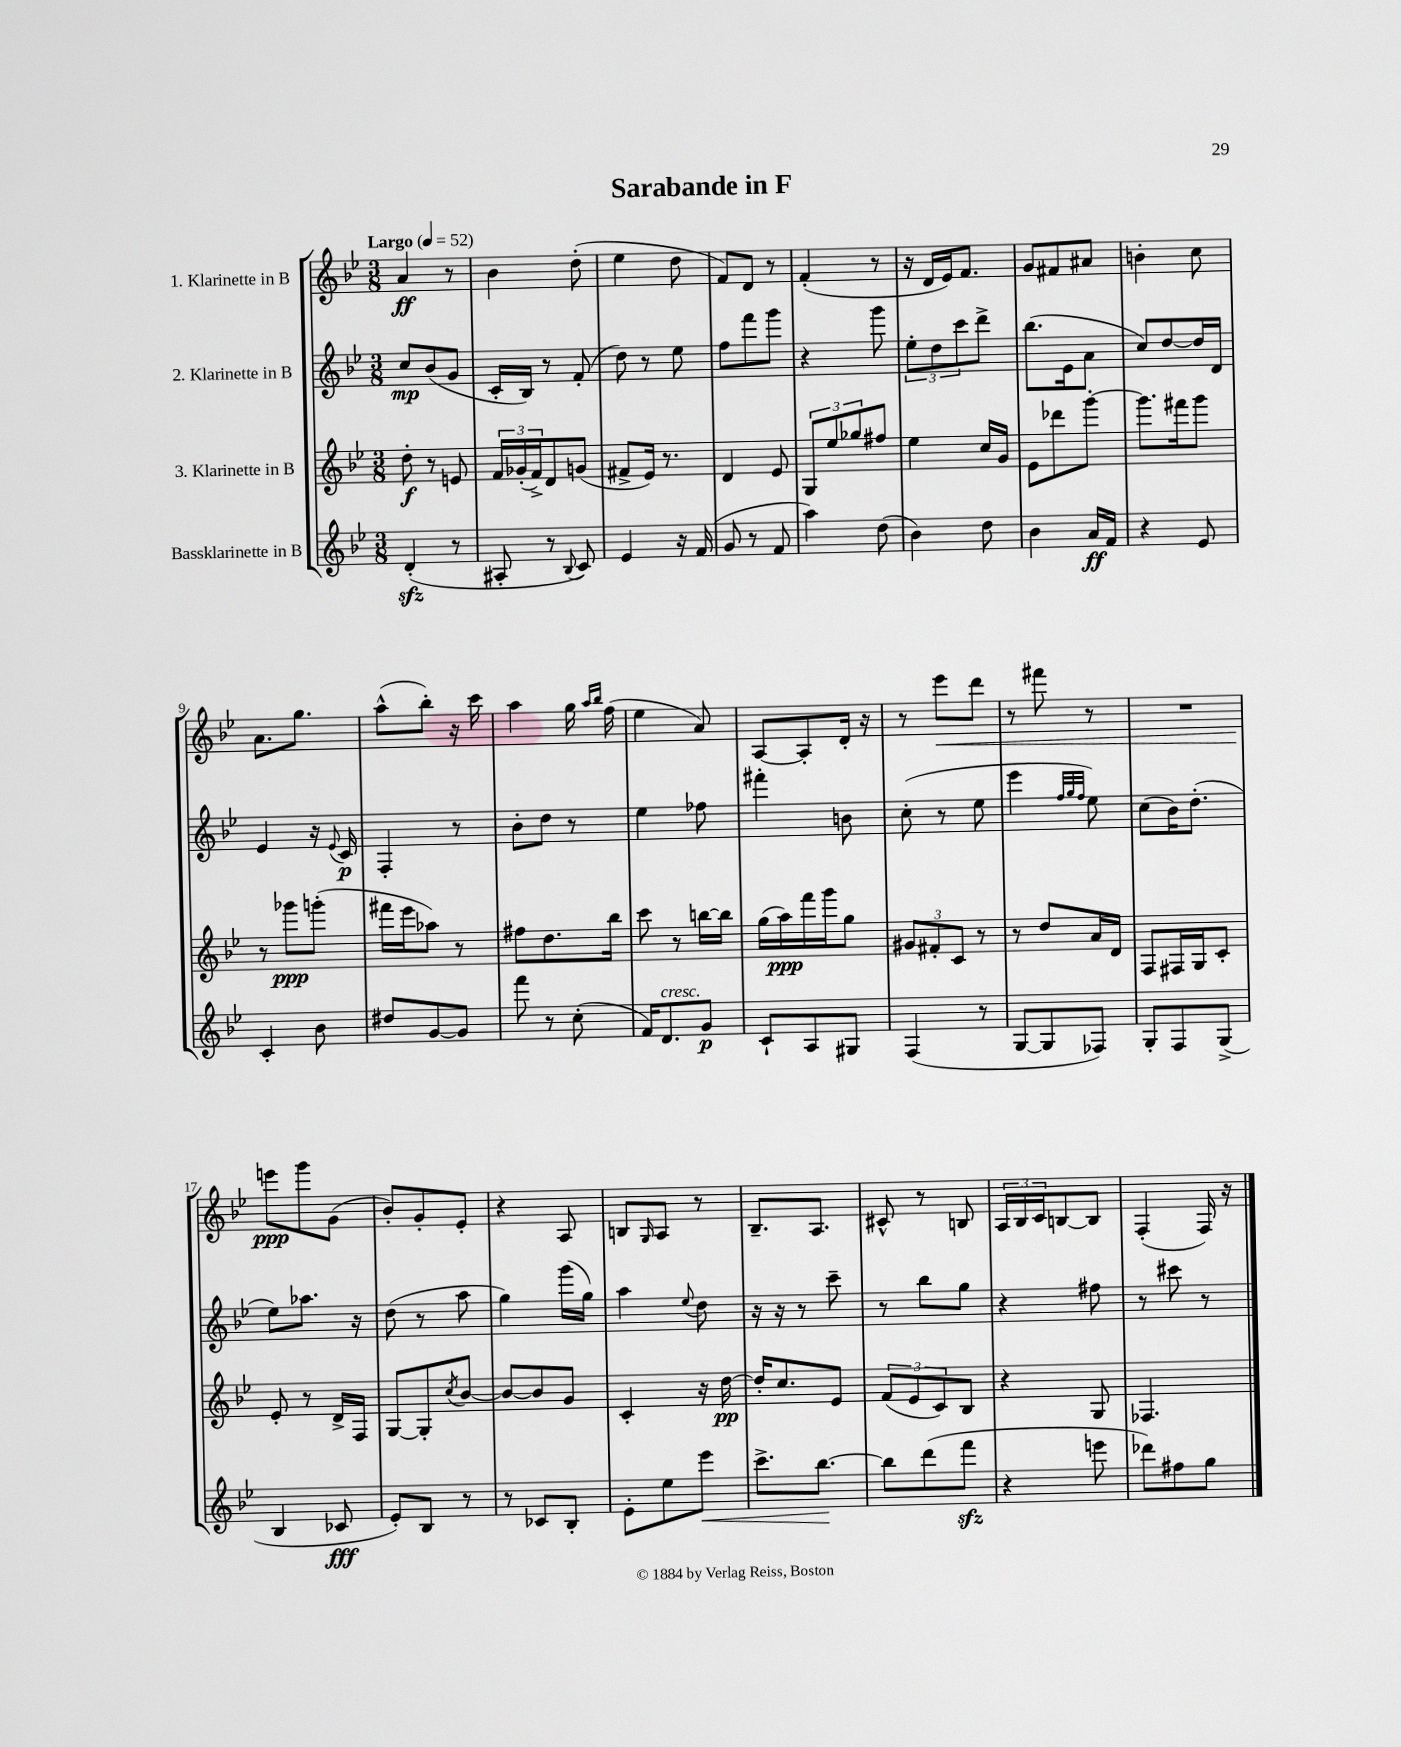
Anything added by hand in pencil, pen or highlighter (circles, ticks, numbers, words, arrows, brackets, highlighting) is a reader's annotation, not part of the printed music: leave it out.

**kern	**kern	**kern	**kern
*staff4	*staff3	*staff2	*staff1
*clefG2	*clefG2	*clefG2	*clefG2
*k[b-e-]	*k[b-e-]	*k[b-e-]	*k[b-e-]
*M3/8	*M3/8	*M3/8	*M3/8
*MM52	*MM52	*MM52	*MM52
(4d'	8dd'	8cc	4a
.	8r	(8b-	.
8r	8e	8g	8r
=	=	=	=
8A#'	24f	16c'	4b-
.	(24g-'	.	.
.	.	16B-)	.
.	24f^)	.	.
8r	8d	8r	.
8qqB-	.	.	.
8c)	(8g	(8f'	(8dd'
=	=	=	=
4e-	8f#^	8dd)	4ee-
.	16e-)	8r	.
.	8.r	.	.
16r	.	8ee-	8dd
(16f	.	.	.
=	=	=	=
8g	4d	8ff	8f)
8r	.	8fff	8d
8f	8e-	8ggg	8r
=	=	=	=
4aa)	12G	4r	(4f'
.	12ee-	.	.
.	12gg-	.	.
(8dd	8ff#	8ggg	8r
=	=	=	=
4b-)	4ee-	12ee-'	16r
.	.	.	16d
.	.	12dd	.
.	.	.	16e-)
.	.	12ccc	.
.	.	.	8.f
8dd	16cc	8ddd^	.
.	16g	.	.
=	=	=	=
4b-	8e-	(8.bb-	8g
.	8ddd-	.	8f#
.	.	16e-	.
16a	[8ggg'	8a	8a#
16f	.	.	.
=	=	=	=
4r	8.ggg]	8cc)	4b'
.	.	[8dd	.
.	16fff#	.	.
8e-	8ggg	16dd]	8cc
.	.	16d	.
=	=	=	=
4c'	8r	4e-	8.a
.	8ggg-	.	.
.	.	.	8.gg
8b-	(8ggg'	16r	.
.	.	8qqe-	.
.	.	16c	.
=	=	=	=
8dd#	16fff#	4F'	(8aa^^
.	16eee-	.	.
[8g	8aa-)	.	8bb-')
8g]	8r	8r	16r
.	.	.	16ccc
=	=	=	=
8fff	8ff#	8b-'	4aa
8r	8.dd	8dd	.
(8cc'	.	8r	16gg
.	.	.	16qqaa
.	.	.	16qqbb-
.	16bb-	.	(16ff
=	=	=	=
16f)	8ccc	4ee-	4ee-
8.d	.	.	.
.	8r	.	.
8g	[16bb	8ff-	8a)
.	16bb]	.	.
=	=	=	=
8c`	(16gg	4fff#'	[8A
.	16aa)	.	.
8A	16fff	.	8A']
.	16ggg	.	.
8G#	8gg	8b	16d'
.	.	.	16r
=	=	=	=
(4F	12g#	(8cc'	8r
.	12f#'	.	.
.	.	8r	8eee-
.	12c	.	.
8r	8r	8ee-	8ddd
=	=	=	=
[8G	8r	4eee-	8r
8G]	8dd	.	8fff#
.	.	32qqff	.
.	.	32qqgg	.
.	.	32qqff	.
8F-)	16a	8ee-)	8r
.	16d	.	.
=	=	=	=
8G'	8F	(8cc	4.r
8F	16F#	16b-)	.
.	16G	(8.dd'	.
(8G^	8c'	.	.
=	=	=	=
4B-	8e-'	8ee-)	8eee
.	8r	8.aa-	8ggg
8c-	16d^	.	(8g
.	16F	16r	.
=	=	=	=
8e-')	[8G	(8dd	8b-')
8B-	8G']	8r	8g'
.	8qcc	.	.
8r	[8b-	8aa	8e-'
=	=	=	=
8r	8b-_	4gg)	4r
8c-	8b-]	.	.
8B-'	8g	(16ggg	8A
.	.	16gg)	.
=	=	=	=
8e-'	4c'	4aa	8B
.	.	.	16qqG
8ee-	.	.	8A
.	.	8qqee-	.
8eee-	16r	8dd	8r
.	[16dd	.	.
=	=	=	=
8.ccc^	16dd']	16r	8.B-~
.	8.cc	16r	.
.	.	8r	.
[8.bb-	.	.	8.A
.	8e-	8ccc~	.
=	=	=	=
8bb-]	(12f	8r	8c#^^
.	12e-	.	.
(8ddd	.	8bb-	8r
.	12c)	.	.
8fff	8B-	8gg	8B
=	=	=	=
4r	4r	4r	24A
.	.	.	24B-
.	.	.	24c
.	.	.	[8B
8eee	8G	8ff#	8B]
=	=	=	=
8ddd-)	4.F-	8r	(4F'
8ff#	.	8ccc#	.
8gg	.	8r	16F)
.	.	.	16r
==	==	==	==
*-	*-	*-	*-
